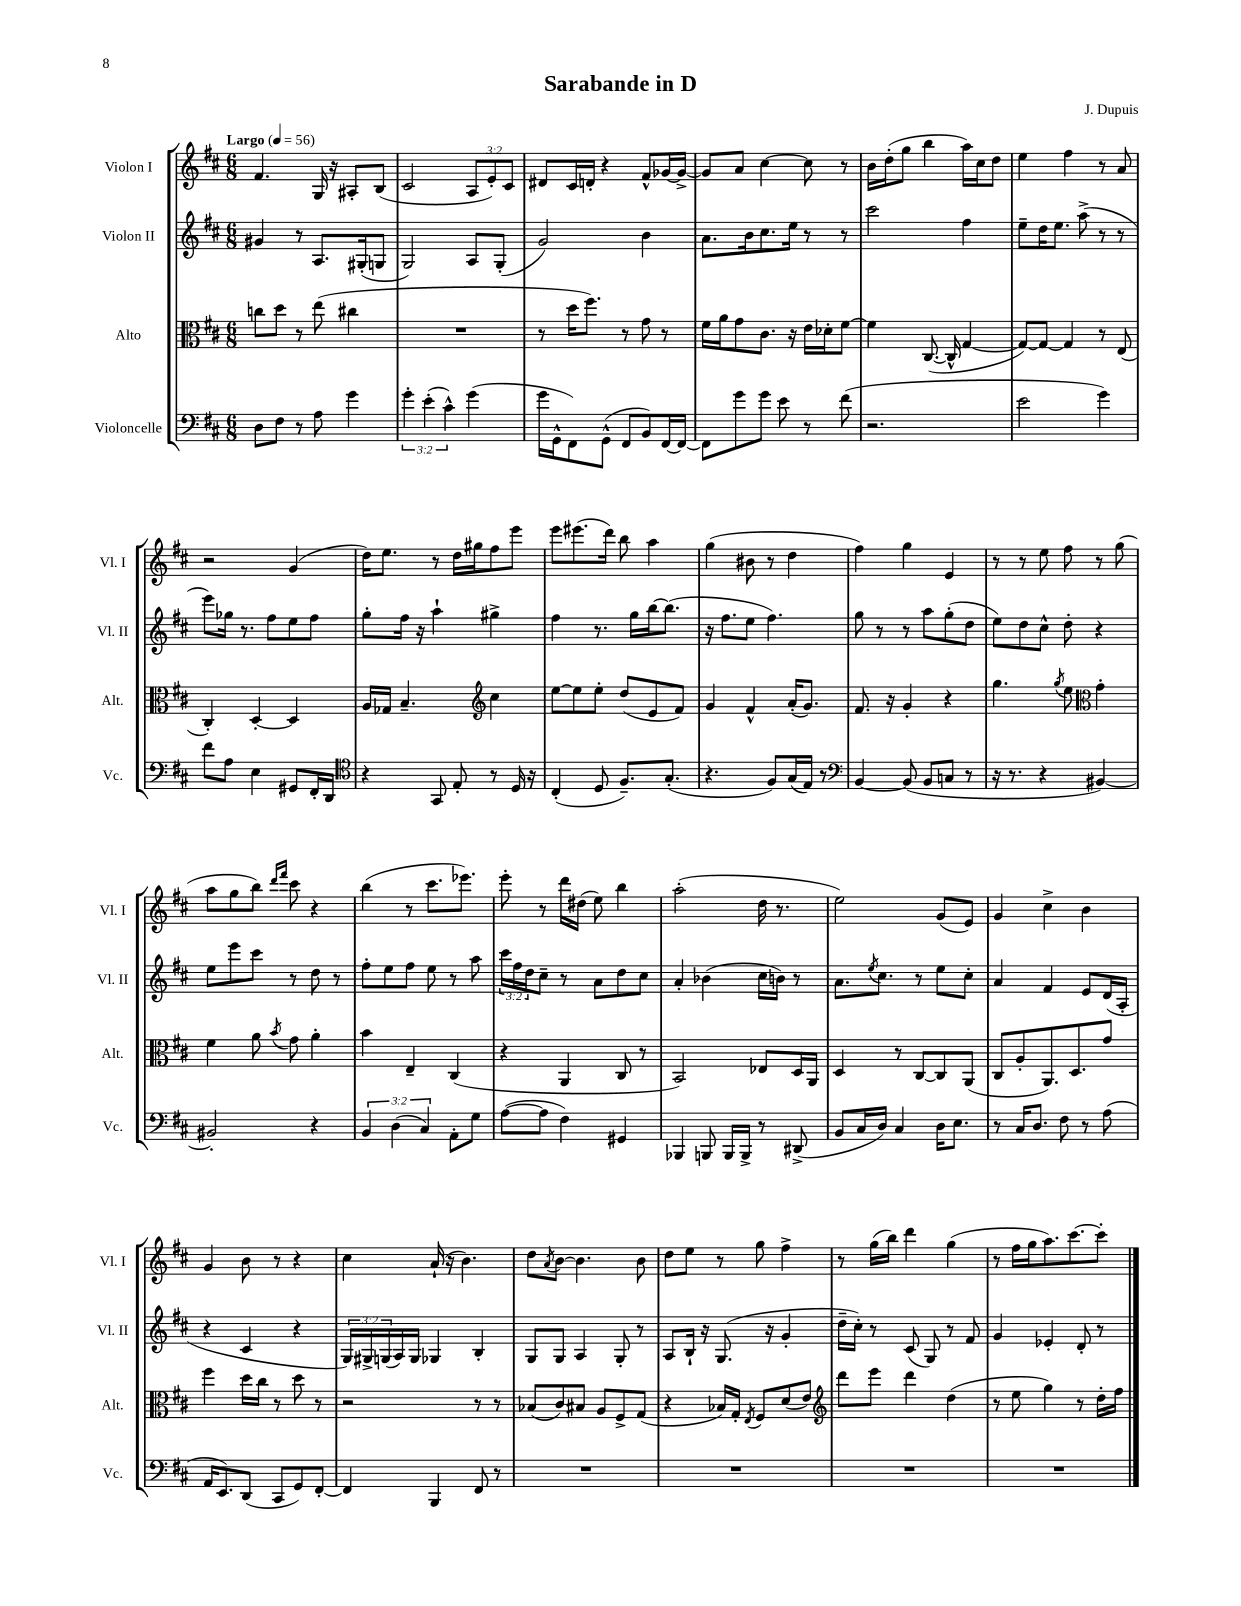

**kern	**kern	**kern	**kern
*part4	*part3	*part2	*part1
*staff4	*staff3	*staff2	*staff1
*I"Violoncelle	*I"Alto	*I"Violon II	*I"Violon I
*I'Vc.	*I'Alt.	*I'Vl. II	*I'Vl. I
*clefF4	*clefC3	*clefG2	*clefG2
*k[f#c#]	*k[f#c#]	*k[f#c#]	*k[f#c#]
*M6/8	*M6/8	*M6/8	*M6/8
*MM56	*MM56	*MM56	*MM56
=1	=1	=1	=1
!	!	!	!LO:TX:a:B:t=Largo
8D\L	8ccn\L	4g#X/	4.f#/
8F#\J	8dd\J	.	.
8r	8r	8r	.
8A\	(8ee\	8.A/L	16G/
.	.	.	16r
4g\	4cc#X\	.	8A#X'/L
.	.	(16G#X'/k	.
.	.	8Gn/J	(8B/J
=2	=2	=2	=2
6g'\	2.r	2G/)	2c#/
(6e'\	.	.	.
6c#^^\)	.	.	.
(4g\	.	8A/L	12A/L
.	.	.	12e'/)
.	.	(8G'/J	.
.	.	.	12c#/J
=3	=3	=3	=3
16g\LL	8r	2g/)	8d#X/L
16GG^^\J	.	.	.
8FF#\)	16dd\KL	.	16c#/L
.	8.ff#\J)	.	16dn'/JJ
(8GG^^\J	.	.	4r
8FF#/L	8r	.	.
8BB/)	8g\	4b\	8f#^^/L
[16FF#/L	8r	.	[16g-X/L
16FF#/JJ_	.	.	16g-^/JJ_
=4	=4	=4	=4
8FF#\L]	16f#\LL	8.a\L	8g-/L]
.	16a\J	.	.
8g\	8g\	.	8a/J
.	.	16b\k	.
8g\J	8.c#\J	8.cc#\	[4cc#\
8e\	.	.	.
.	16r	16ee\Jk	.
8r	16e\LL	8r	8cc#\]
.	16d-X'\J	.	.
(8f#\	[8f#\J	8r	8r
=5	=5	=5	=5
2.r	4f#\]	2ccc#\	16b\LL
.	.	.	(16dd'\J
.	.	.	8gg\J
.	([8.C#/	.	4bb\
.	16C#^^/]	.	.
.	[4G/	4ff#\	16aa\LL)
.	.	.	16cc#\J
.	.	.	8dd\J
=6	=6	=6	=6
2e\	8G/L_)	8ee~\L	4ee\
.	8G/J_	16dd\K	.
.	.	8.ee\J	.
.	4G/]	.	4ff#\
.	.	(8aa^\	.
4g\)	8r	8r	8r
.	(8E/	8r	8a/
!!LO:LB:g=z
=7	=7	=7	=7
8f#\L	4C#'/)	8eee\L)	2r
8A\J	.	16gg-X\Jk	.
.	.	8.r	.
4E\	[4D'/	.	.
.	.	8ff#\L	.
8GG#X/L	4D/]	8ee\	(4g/
16FF#'/L	.	8ff#\J	.
16DD/JJ	.	.	.
=8	=8	=8	=8
*clefC4	*	*	*
4r	16A/LL	8gg'\L	16dd\KL)
.	16G-X/JJ	.	8.ee\J
.	4.B~/	16ff#\Jk	.
.	.	16r	.
8GG/	.	4aa`\	8r
8E'/	.	.	16dd\LL
.	.	.	16gg#X\J
*	*clefG2	*	*
8r	4cc#\	4gg#X^\	8ff#\
16D/	.	.	8eee\J
16r	.	.	.
=9	=9	=9	=9
(4C#'/	[8ee\L	4ff#\	8eee\L
.	8ee\]	.	(8.eee#X\
8D/	8ee'\J	8.r	.
.	.	.	16ddd\Jk)
8.F#~/L)	(8dd/L	.	8bb\
.	.	16gg\LL	.
.	8e/	[16bb\J	4aa\
(8.G'/J	.	(8.bb\J]	.
.	8f#/J)	.	.
=10	=10	=10	=10
4.r	4g/	16r	(4gg\
.	.	8.ff#\L	.
.	4f#^^/	8ee\J	8b#X\
8F#/L)	.	4.ff#\)	8r
(16G/L	(16a'/KL	.	4dd\
16E/JJ)	8.g/J)	.	.
8r	.	.	.
=11	=11	=11	=11
*clefF4	*	*	*
[4BB/	8.f#/	8gg\	4ff#\)
.	.	8r	.
.	16r	.	.
(8BB/]	4g'/	8r	4gg\
8BB/L	.	8aa\L	.
8Cn/J	4r	(8gg'\	4e/
8r	.	8dd\J	.
=12	=12	=12	=12
16r	4.gg\	8ee\L)	8r
8.r	.	.	.
.	.	8dd\	8r
4r	.	8cc#^^\J	8ee\
.	8qgg/	.	.
.	8ee\	8dd'\	8ff#\
*	*clefC3	*	*
[4BB#X/)	4g'\	4r	8r
.	.	.	(8gg\
!!LO:LB:g=z
=13	=13	=13	=13
2BB#X'/]	4f#\	8ee\L	8aa\L
.	.	8eee\	8gg\
.	8a\	8ccc#\J	8bb\J)
.	.	.	16qqddd/LL
.	8qb/	.	16qqfff#/JJ
.	8g\	8r	8ccc#\
4r	4a'\	8dd\	4r
.	.	8r	.
=14	=14	=14	=14
6BB/	4b\	8ff#'\L	(4bb\
.	.	8ee\	.
(6D\	.	.	.
.	4E~/	8ff#\J	8r
6C#/)	.	.	.
.	.	8ee\	8.ccc#\L
8AA'\L	(4C#/	8r	.
.	.	.	8.eee-X\J)
8G\J	.	8aa\	.
=15	=15	=15	=15
([8A\L	4r	24ccc#\LL	8eee'\
.	.	24ff#\	.
.	.	24dd\J	.
8A\J]	.	8cc#~\J	8r
4F#\)	4AA/	8r	16ddd\LL
.	.	.	(16dd#X\JJ
.	.	8a\L	8ee\)
4GG#X/	8C#/	8dd\	4bb\
.	8r	8cc#\J	.
=16	=16	=16	=16
4BBB-X/	2BB/)	4a'/	(2aa'\
8BBBn/	.	(4b-X\	.
16BBB/LL	.	.	.
16BBB^/JJ	.	.	.
8r	8E-X/L	16cc#\LL	16dd\
.	.	16bn\JJ)	8.r
(8DD#X^/	16D/L	8r	.
.	16AA/JJ	.	.
=17	=17	=17	=17
8BB/L	4D/	8.a\L	2ee\)
16C#/L	.	.	.
.	.	8qee/	.
16D/JJ)	.	8.cc#\J	.
4C#/	8r	.	.
.	[8C#/L	8r	.
16D\KL	8C#/]	8ee\L	(8g/L
8.E\J	.	.	.
.	(8AA/J	8cc#'\J	8e/J)
=18	=18	=18	=18
8r	8C#/L	4a/	4g/
16C#/KL	8A'/	.	.
8.D/J	.	.	.
.	8.AA/)	4f#/	4cc#^\
8F#\	.	.	.
.	8.D/	.	.
8r	.	8e/L	4b\
(8A\	8g/J	(16d/L	.
.	.	16A'/JJ	.
!!LO:LB:g=z
=19	=19	=19	=19
16AA/KL	4ff#\	4r	4g/
8.EE/)	.	.	.
(8DD/J	16dd\LL	4c#/	8b\
.	16cc#\JJ	.	.
8CC#/L	8r	.	8r
8GG/)	8dd\	4r	4r
[8FF#'/J	8r	.	.
=20	=20	=20	=20
4FF#/]	2r	24G/LL)	4cc#\
.	.	24G#X^/	.
.	.	(24Gn/	.
.	.	16A/)	.
.	.	16G/JJ	.
4BBB/	.	4G-X/	(16a`/
.	.	.	16r
.	.	.	4.b\)
8FF#/	8r	4B'/	.
8r	8r	.	.
=21	=21	=21	=21
2.r	(8B-X/L	8G/L	8dd\L
.	.	.	8qa/
.	8c#/)	8G/J	[8b\J
.	8B#X/J	4A/	4.b\]
.	8A/L	.	.
.	8F#^/	8G'/	.
.	(8G/J	8r	8b\
=22	=22	=22	=22
2.r	4r	8A/L	8dd\L
.	.	16B`/Jk	8ee\J
.	.	16r	.
.	16B-X/LL)	(8.G/	8r
.	16G'/JJ	.	.
.	8qE/	.	.
.	8F#/L	.	8gg\
.	.	16r	.
.	(8d/	4g'/	4ff#^\
.	8e/J)	.	.
=23	=23	=23	=23
*	*clefG2	*	*
2.r	8ddd\L	16dd~\LL	8r
.	.	16cc#'\JJ)	.
.	8eee\J	8r	(16gg\LL
.	.	.	16bb\JJ)
.	4ddd\	(8c#/	4ddd\
.	.	8G/)	.
.	(4dd\	8r	(4gg\
.	.	8f#/	.
=24	=24	=24	=24
2.r	8r	4g/	8r
.	8ee\	.	16ff#\LL
.	.	.	16gg\J
.	4gg\)	4e-X'/	8.aa\)
.	.	.	[8.ccc#\
.	8r	8d'/	.
.	16dd'\LL	8r	8ccc#'\J]
.	16ff#\JJ	.	.
==	==	==	==
*-	*-	*-	*-
